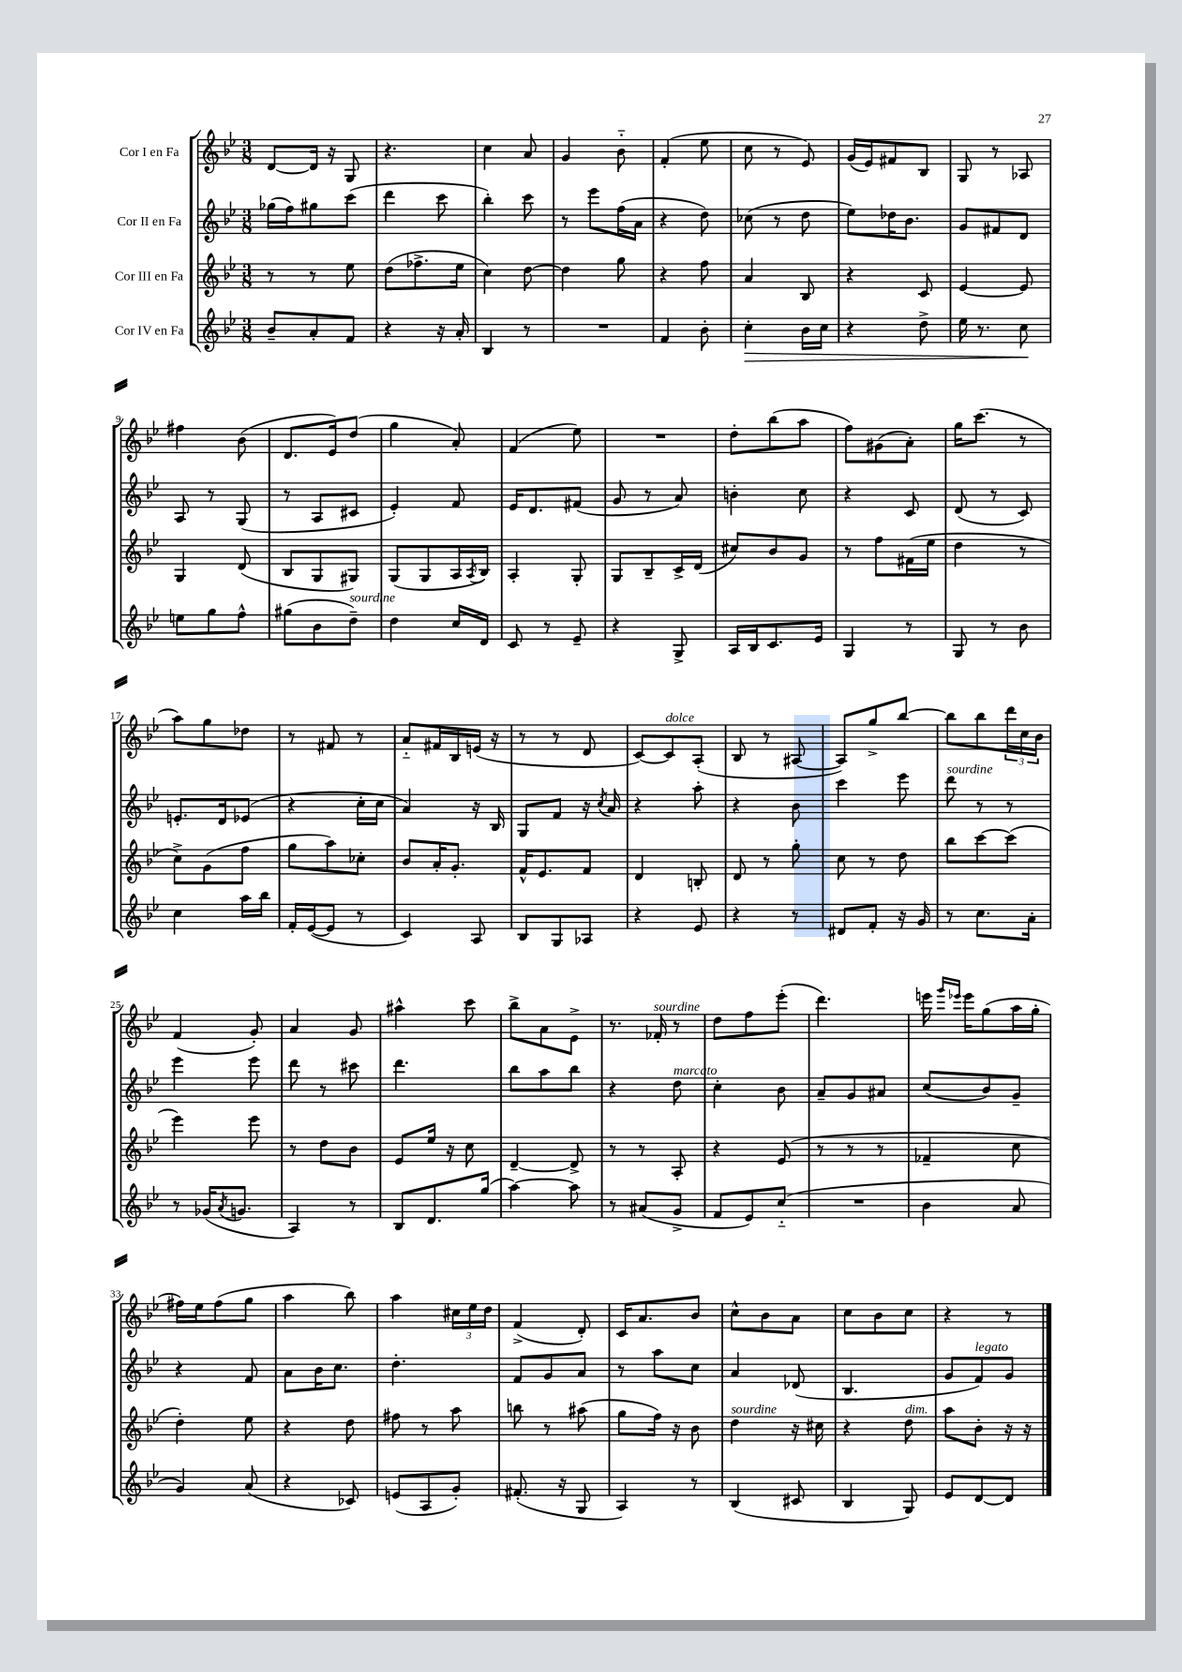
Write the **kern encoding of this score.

**kern	**kern	**kern	**kern
*staff4	*staff3	*staff2	*staff1
*clefG2	*clefG2	*clefG2	*clefG2
*k[b-e-]	*k[b-e-]	*k[b-e-]	*k[b-e-]
*M3/8	*M3/8	*M3/8	*M3/8
8b-~	8r	(16gg-	[8d
.	.	16ff)	.
8a'	8r	8gg#	16d]
.	.	.	16r
8f	8ee-	(8ccc	8G
=	=	=	=
4r	(8dd	4ddd	4.r
.	8.ff-^	.	.
16r	.	8ccc	.
16a'	16ee-	.	.
=	=	=	=
4B-	4cc)	4bb-')	4cc
8r	[8dd	8ccc	8a
=	=	=	=
4.r	4dd]	8r	4g
.	.	8eee-	.
.	8gg	(16ff	8b-'~
.	.	16a	.
=	=	=	=
4f	4r	4r	(4f'
8b-'	8ff	8dd)	8ee-
=	=	=	=
4cc'	4a	(8cc-	8cc
.	.	8r	8r
16b-	8B-	8dd	8e-)
16cc	.	.	.
=	=	=	=
4r	4r	8ee-)	(16g
.	.	.	16e-)
.	.	16dd-	8f#
.	.	8.b-	.
8dd^	8c	.	8B-
=	=	=	=
16ee-	[4e-	8g	8G
8.r	.	.	.
.	.	8f#	8r
8cc	8e-]	8d	8A-
=	=	=	=
8ee	4G	8A	4ff#
8gg	.	8r	.
8ff^^	(8d	(8G	(8b-
=	=	=	=
(8gg#	8B-	8r	8.d
8b-	8G	8A	.
.	.	.	16e-)
8dd~)	8G#)	8c#	(8dd
=	=	=	=
4dd	(8G	4e-')	4gg
.	8G	.	.
16cc	16A	8f	8a')
.	8qA	.	.
16d	16B-)	.	.
=	=	=	=
8c	4A'	16e-	(4f
.	.	8.d	.
8r	.	.	.
8e-~	8G'	(8f#	8ee-)
=	=	=	=
4r	8G	8g	4.r
.	8B-~	8r	.
8G^	16c^	8a)	.
.	(16d	.	.
=	=	=	=
16A	8cc#)	4b'	8dd'
16B-	.	.	.
8.c	8b-	.	(8bb-
.	8g	8cc	8aa
16e-	.	.	.
=	=	=	=
4G	8r	4r	8ff)
.	8ff	.	(8g#
8r	(16f#	8c	8a')
.	16ee-	.	.
=	=	=	=
8G	4dd	(8d	16gg
.	.	.	(8.ccc
8r	.	8r	.
8b-	8r	8c)	8r
=	=	=	=
4cc	8cc^)	8.e'	8aa)
.	(8g	.	8gg
.	.	16d	.
16aa	8ff	(8e-	8dd-
16bb-	.	.	.
=	=	=	=
16f'	8gg	4r	8r
([16e-	.	.	.
8e-]	8aa)	.	8f#
8r	8cc-'	16cc'	8r
.	.	16cc	.
=	=	=	=
4c)	8b-	4a)	8a'~
.	16a'	.	16f#
.	8.g'	.	16B-
8A	.	16r	(16e
.	.	16B-	16r
=	=	=	=
8B-	16f^^	8G	8r
.	8.e-	.	.
8G	.	8f	8r
8A-	8f	16r	8d
.	.	8qcc	.
.	.	16a	.
=	=	=	=
4r	4d	4r	[8c)
.	.	.	8c]
8e-	8B'	8aa'	(8A'
=	=	=	=
4r	8d	4r	8B-
.	8r	.	8r
8r	8gg'	8b-	[8A#
=	=	=	=
8d#	8cc	4ccc	8A#])
8f'	8r	.	8gg^
16r	8dd	8eee-	[8bb-
16g	.	.	.
=	=	=	=
8r	8bb-	8ddd	8bb-]
8.cc	[8ccc	8r	8bb-
.	(8ccc]	8r	24ddd
.	.	.	24cc
16a'	.	.	.
.	.	.	24b-
=	=	=	=
8r	4eee-)	4eee-	(4f
(16g-	.	.	.
8qa	.	.	.
8.g	.	.	.
.	8eee-	8eee-	8g')
=	=	=	=
4A)	8r	8ddd	4a
.	8dd	8r	.
8r	8b-	8ccc#	8g
=	=	=	=
8B-	8e-	4.ddd	4aa#^^
8.d	16ee-	.	.
.	16r	.	.
.	8cc	.	8ccc
(16gg	.	.	.
=	=	=	=
[4aa)	[4d~	8bb-	8bb-^
.	.	8aa	8a
8aa]	8d^]	8bb-	8e-^
=	=	=	=
8r	8r	4r	8.r
(8a#	8r	.	.
.	.	.	16f-'
8g^	8A'	8dd	8r
=	=	=	=
8f	4r	4cc'	8dd
8e-)	.	.	8ff
(8cc'~	(8e-	8b-	(8eee-'
=	=	=	=
4.r	8r	8a~	4.ddd)
.	8r	8g	.
.	8r	8a#	.
=	=	=	=
4b-	4f-~	(8cc	16eee
.	.	.	16qqggg
.	.	.	16qqeee-
.	.	.	16eee-
.	.	8b-)	(8gg
8a	8cc	8g~	16aa
.	.	.	16gg'
=	=	=	=
4g)	4dd')	4r	16ff#)
.	.	.	16ee-
.	.	.	(8ff#
(8a	8ee-	8f	8gg
=	=	=	=
4r	4r	8a	4aa
.	.	16b-	.
.	.	8.cc	.
8c-)	8dd	.	8bb-)
=	=	=	=
(8e	8ff#	4.dd'	4aa
8A	8r	.	.
8g')	8aa	.	24cc#
.	.	.	24ee-
.	.	.	24dd
=	=	=	=
(8.f#'	8bb	8f	(4f^
.	8r	8g	.
16r	.	.	.
8G	(8aa#	8a	8d')
=	=	=	=
4A)	8gg	8r	16c
.	.	.	8.a
.	16ff)	8aa	.
.	16r	.	.
8r	8b-	8cc	8b-
=	=	=	=
(4B-	4dd	4a	8cc^^
.	.	.	8b-
8c#	16r	(8d-	8a
.	16cc#	.	.
=	=	=	=
4B-	4r	4.B-	8cc
.	.	.	8b-
8G)	8dd	.	8cc
=	=	=	=
8e-	8aa	8g	4r
[8d	8b-'	8f)	.
8d]	16r	8g	8r
.	16r	.	.
==	==	==	==
*-	*-	*-	*-
